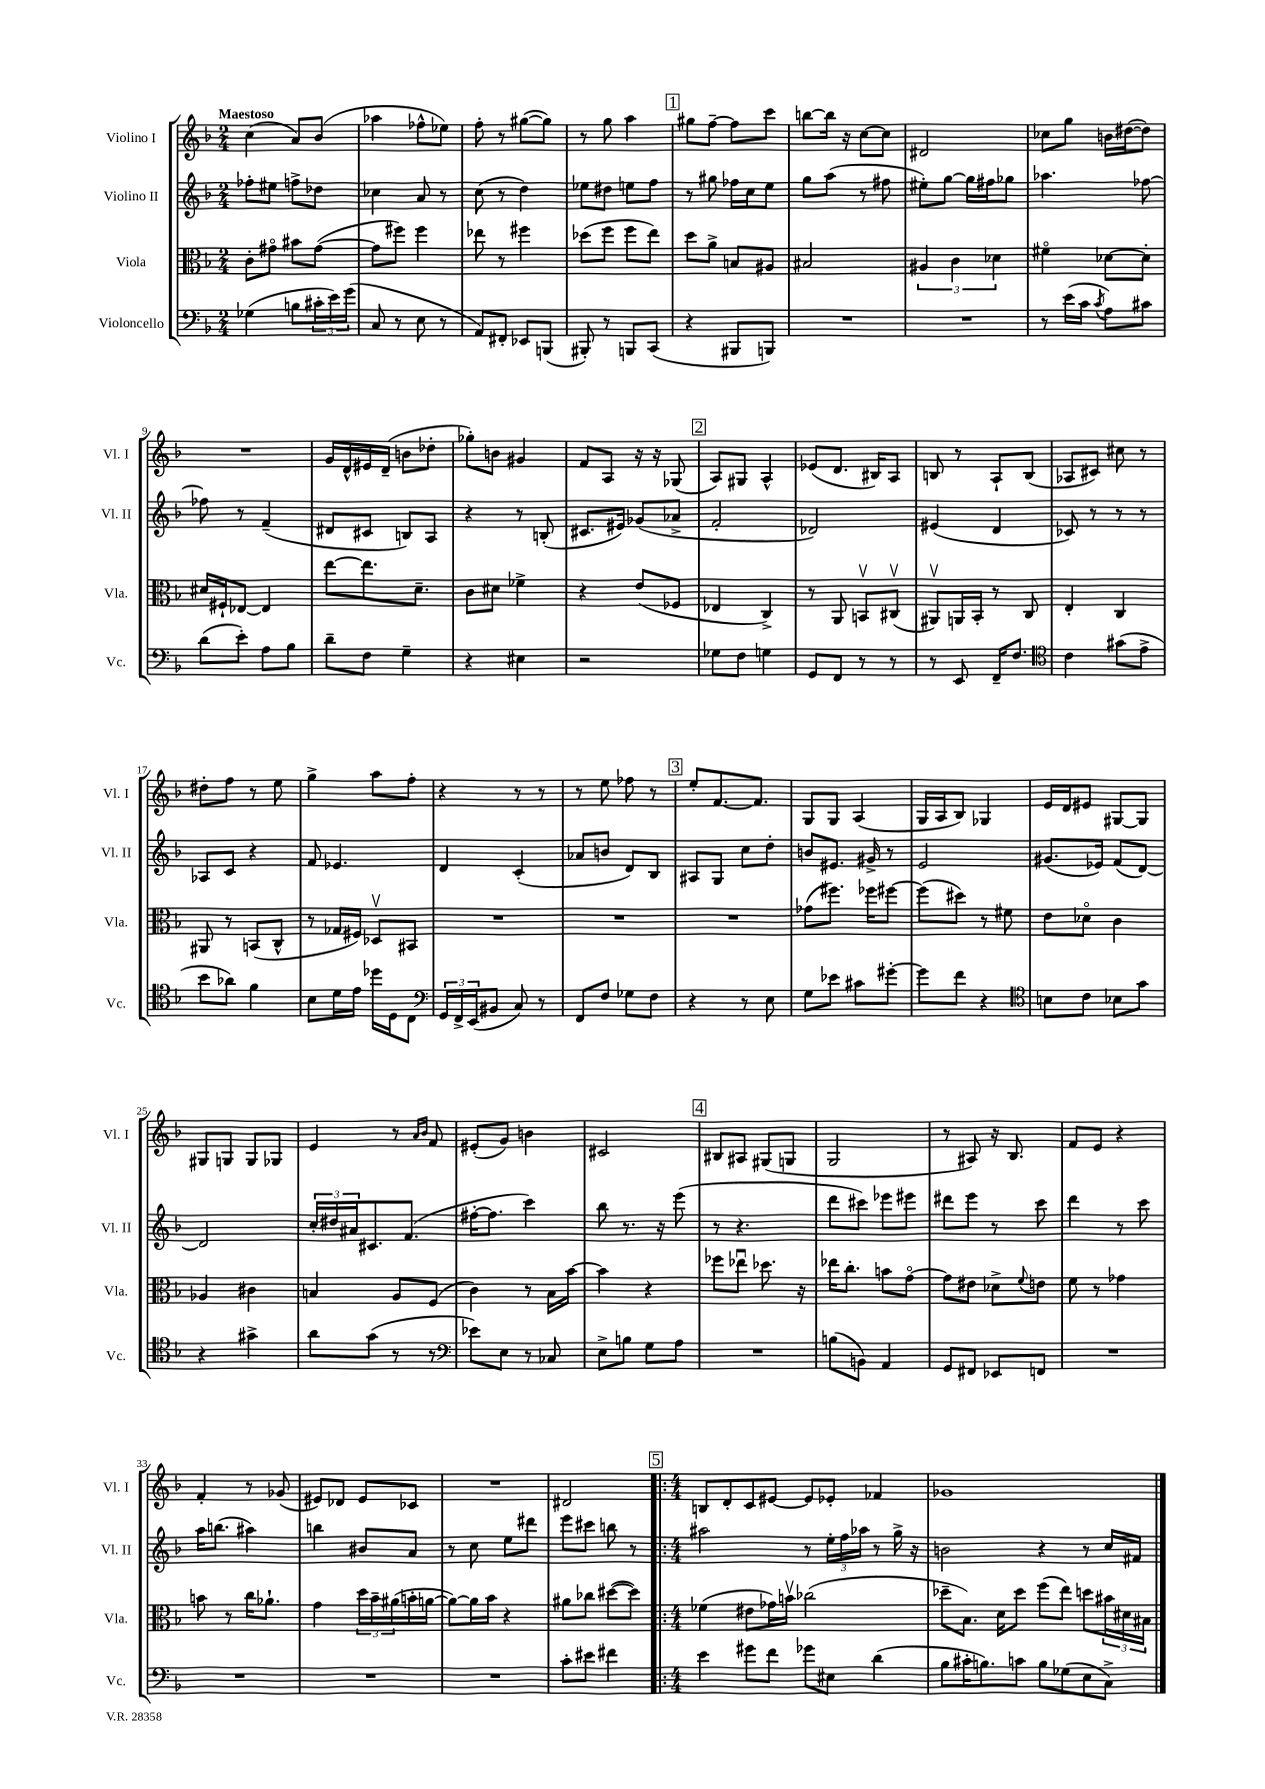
<<
\new StaffGroup <<
\new Staff = "s0" \with { instrumentName = "Violino I" shortInstrumentName = "Vl. I" } {
    \clef treble \key f \major \numericTimeSignature \time 2/4 \tempo "Maestoso"
    c''4( a'8) bes'8( |
    aes''4 fes''8-^ ees''8) |
    f''8-. r8 gis''8~( gis''8) |
    r8 g''8 a''4 |
    \mark \markup { \box "1" } gis''8 f''8~-- f''8 c'''8 |
    b''8~ b''16 r16 c''8~ c''8 |
    dis'2 |
    ces''8 g''8 b'16 dis''16~( dis''8) |
    R2 |
    g'16 d'16-^ eis'16 d'16--( b'8 des''8-. |
    ges''8-.) b'8 gis'4 |
    f'8 a8 r16 r16 ges8( |
    \mark \markup { \box "2" } a8) gis8 a4-^ |
    ees'8( d'8. bis16) a8 |
    b8 r8 a8-! b8( |
    aes8 cis'8) cis''8 r8 |
    dis''8-. f''8 r8 e''8 |
    g''4-> a''8 f''8-. |
    r4 r8 r8 |
    r8 e''8 fes''8 r8 |
    \mark \markup { \box "3" } e''8-. f'8.~ f'8. |
    g8 g8 a4( |
    g16 a16 bes8) ges4 |
    e'16 d'16 eis'8 gis8~ gis8 |
    gis8 g8 g8 ges8 |
    e'4 r8 \grace { a'16 bes'16 } f'8 |
    eis'8-.( g'8) b'4 |
    cis'2 |
    \mark \markup { \box "4" } bis8 ais8 gis8( g8 |
    g2 |
    r8 ais8) r16 bes8. |
    f'8 e'8 r4 |
    f'4-. r8 ges'8( |
    eis'8) des'8 eis'8 ces'8 |
    R2 |
    dis'2 |
    \mark \markup { \box "5" } \numericTimeSignature \time 4/4 \bar ".|:" b8 d'8-. c'8 eis'8~ eis'8 ees'8-. fes'4 |
    ges'1 \bar "|." |
}
\new Staff = "s1" \with { instrumentName = "Violino II" shortInstrumentName = "Vl. II" } {
    \clef treble \key f \major \numericTimeSignature \time 2/4
    fes''8-. eis''8 f''8-> des''8 |
    ces''4 a'8 r8 |
    c''8( r8 d''4) |
    ees''8 dis''8 e''8 f''8 |
    \mark \markup { \box "1" } r8 gis''8 fes''16 c''16 e''8 |
    g''8 a''8( r8 fis''8 |
    eis''8-.) g''8~ g''16 fis''16 ges''8 |
    aes''4. fes''8~ |
    fes''8 r8 f'4--( |
    dis'8 cis'8 b8) a8 |
    r4 r8 b8-.( |
    cis'8. eis'16) ges'8( aes'8-> |
    \mark \markup { \box "2" } f'2-. |
    des'2) |
    eis'4( d'4 |
    ces'8) r8 r8 r8 |
    aes8 c'8 r4 |
    f'8 ees'4. |
    d'4 c'4-.( |
    aes'8 b'8 d'8) bes8 |
    \mark \markup { \box "3" } ais8 g8 c''8 d''8-. |
    b'8 eis'8. gis'16-> r8 |
    e'2 |
    gis'8.( ees'16) f'8( d'8~) |
    d'2 |
    \tuplet 3/2 { c''16-. dis''16 ais'16 } cis'8. f'8.( |
    fis''16~-. fis''8. c'''4) |
    bes''8 r8. r16 e'''8( |
    \mark \markup { \box "4" } r8 r4. |
    d'''8 cis'''8) ees'''8 eis'''8 |
    dis'''8 e'''8 r8 c'''8 |
    d'''4 r8 c'''8 |
    a''16 b''8.( ais''4) |
    b''4 bis'8 a'8 |
    r8 c''8 e''8 dis'''8 |
    e'''8 cis'''8 b''8 r8 |
    \mark \markup { \box "5" } \numericTimeSignature \time 4/4 \bar ".|:" ais''2 r8 \tuplet 3/2 { e''16-. f''16 aes''16 } r8 g''16-> r16 |
    b'2 r4 r8 c''16 fis'16 \bar "|." |
}
\new Staff = "s2" \with { instrumentName = "Viola" shortInstrumentName = "Vla." } {
    \clef alto \key f \major \numericTimeSignature \time 2/4
    c'8-. gis'8\flageolet bis'8 gis'8~( |
    gis'8 fis''8) fis''4 |
    ees''8 r8 fis''4 |
    des''8( f''8 f''8 e''8) |
    \mark \markup { \box "1" } d''8 a'8-> b8 ais8 |
    bis2 |
    \tuplet 3/2 { ais4 c'4 des'4 } |
    fis'4\flageolet des'8~ des'8-. |
    dis'16 fis16-! ees8~ ees4 |
    e''8~ e''8. d'8.-- |
    c'8 dis'8 fes'4-> |
    r4 e'8( fes8 |
    \mark \markup { \box "2" } ees4 c4->) |
    r8 a,8 b,8\upbow cis8\upbow( |
    ais,8\upbow) a,16 bes,16-. r8 c8 |
    e4-. c4 |
    ais,8 r8 b,8( c8-^ |
    r8 ges16 fis16) des8\upbow bis,8 |
    R2 |
    R2 |
    \mark \markup { \box "3" } R2 |
    ges'8( fis''8.) fes''16 fis''8~ |
    fis''8( dis''8) r8 fis'8 |
    e'8 des'8\flageolet c'4 |
    aes4 cis'4 |
    b4 a8 f8( |
    c'4) r8 bes16 bes'16~ |
    bes'4 r4 |
    \mark \markup { \box "4" } fes''8 ees''8\downbow des''8. r16 |
    ees''16 c''8.-. b'8 g'8~\flageolet |
    g'8 eis'8 des'8-> \appoggiatura { f'8 } e'8 |
    f'8 r8 ges'4 |
    b'8 r8 c''16 aes'8.-! |
    g'4 \tuplet 3/2 { d''16 bes'16-- ais'16( } b'16-. a'16~ |
    a'8~) a'16 bes'16 r4 |
    ais'8 ces''8 dis''8~( dis''8) |
    \mark \markup { \box "5" } \numericTimeSignature \time 4/4 \bar ".|:" fes'4( eis'8 ges'16) b'16\upbow ces''2( |
    des''8-- bes8.) d'16 des''8 f''8( e''8) d''8 \tuplet 3/2 { bis'16 dis'16 bis16 } \bar "|." |
}
\new Staff = "s3" \with { instrumentName = "Violoncello" shortInstrumentName = "Vc." } {
    \clef bass \key f \major \numericTimeSignature \time 2/4
    ges4( b8 \tuplet 3/2 { cis'16-. e'16) g'16( } |
    c8 r8 e8 r8 |
    a,8) fis,8-. ees,8 b,,8( |
    bis,,8-.) r8 b,,8 c,8( |
    \mark \markup { \box "1" } r4 bis,,8 b,,8) |
    R2 |
    R2 |
    r8 e'16( c'16 \acciaccatura { c'8 } a8) cis'8 |
    d'8( e'8-.) a8 bes8 |
    d'8-- f8 g4-- |
    r4 eis4 |
    r2 |
    \mark \markup { \box "2" } ges8 f8 g4 |
    g,8 f,8 r8 r8 |
    r8 e,8 f,16-- f8. |
    \clef tenor c'4 gis'8( e'8-> |
    bes'8 aes'8) f'4 |
    bes8 d'16 e'16 des''16 d16 c8 |
    \clef bass \tuplet 3/2 { g,16 f,16-> e,16( } bis,8 c8) r8 |
    f,8 f8 ges8 f8 |
    \mark \markup { \box "3" } r4 r8 e8 |
    g8 ees'8 cis'8 gis'8~-. |
    gis'8 f'8 r4 |
    \clef tenor b8 c'8 bes8 g'8 |
    r4 gis'4-> |
    a'8 g'8( r8 r8 |
    \clef bass ees'8) e8 r8 ces8 |
    e8-> b8 g8 a8 |
    \mark \markup { \box "4" } R2 |
    b8( b,8) a,4 |
    g,8 fis,8 ees,8 f,8 |
    R2 |
    R2 |
    R2 |
    R2 |
    c'8-. eis'8 fis'4 |
    \mark \markup { \box "5" } \numericTimeSignature \time 4/4 \bar ".|:" e'4 gis'8 f'8 ges'8 eis8 d'4( |
    bes8 cis'16-. b8.) c'8 b8 ges8( e8 c8->) \bar "|." |
}
>>
>>
